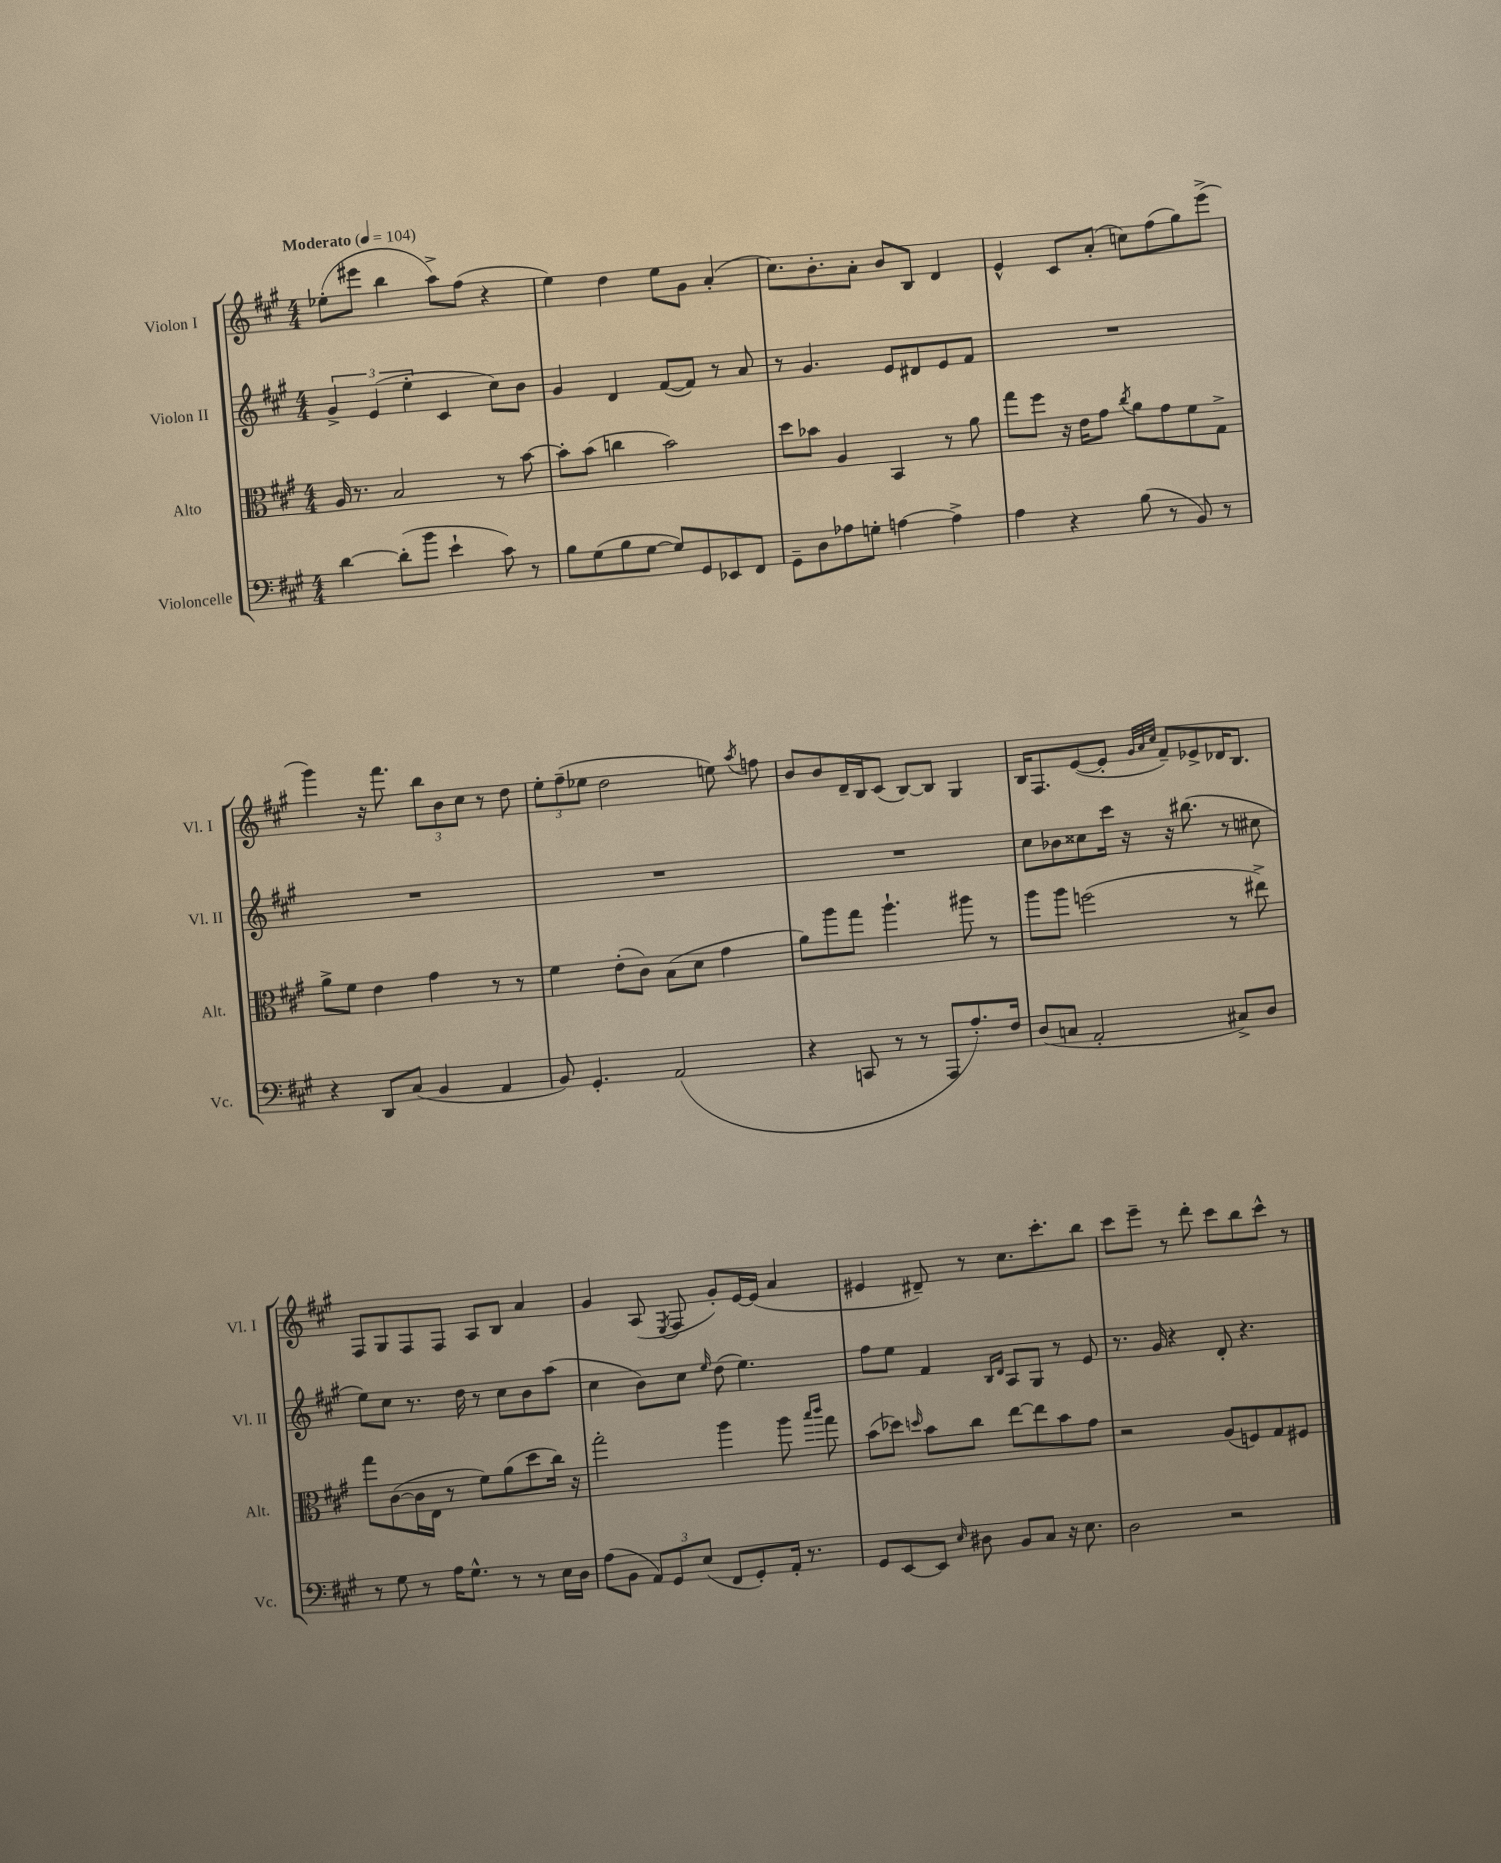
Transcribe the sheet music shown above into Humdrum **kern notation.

**kern	**kern	**kern	**kern
*part4	*part3	*part2	*part1
*staff4	*staff3	*staff2	*staff1
*I"Violoncelle	*I"Alto	*I"Violon II	*I"Violon I
*I'Vc.	*I'Alt.	*I'Vl. II	*I'Vl. I
*clefF4	*clefC3	*clefG2	*clefG2
*k[f#c#g#]	*k[f#c#g#]	*k[f#c#g#]	*k[f#c#g#]
*M4/4	*M4/4	*M4/4	*M4/4
*MM104	*MM104	*MM104	*MM104
=1	=1	=1	=1
!	!	!	!LO:TX:a:B:t=Moderato
[4d\	16A/	6g#^/	(8ee-X'\L
.	8.r	.	.
.	.	.	8eee#X\J
.	.	(6e/	.
(8d'\L]	2B/	.	4bb\
.	.	6ee'\	.
8b\J	.	.	.
4e`\	.	4c#/	8aa^\L)
.	.	.	(8ff#\J
8c#\)	8r	8cc#\L)	4r
8r	[8b\	8b\J	.
=2	=2	=2	=2
8B\L	8b'\L]	4g#/	4ee\)
(8G#\	(8b\J	.	.
8B\	4ccn\	4d/	4dd\
[8G#\J	.	.	.
8G#/L])	2b\)	([8f#/L	8ee\L
8GG#/	.	8f#/J])	8g#\J
8EE-X/	.	8r	(4a'/
8FF#/J	.	8a/	.
=3	=3	=3	=3
8GG#~\L	8dd\L	8r	8.cc#\L)
8D\	8b-X\J	4.g#/	.
.	.	.	8.b'\
8A-X\	4A/	.	.
8Gn'\J	.	.	8a'\J
[4An\	4BB/	8e/L	8b/L
.	.	8d#X/	8B/J
4A^\]	8r	8e/	4d/
.	8a\	8f#/J	.
=4	=4	=4	=4
4A\	8gg#\L	1r	4e^^/
.	8ff#\J	.	.
4r	16r	.	8c#/L
.	16e\KL	.	.
.	8g#\J	.	(8a'/J
.	8qcc#/	.	.
(8B\	8a\L	.	8ccn\L)
8r	8g#\	.	(8ff#\
8BB/)	8f#\	.	8gg#\)
8r	8G#^\J	.	(8eee^\J
!!LO:LB:g=z
=5	=5	=5	=5
4r	8a^\L	1r	4ggg#\)
.	8f#\J	.	.
8DD/L	4e\	.	16r
.	.	.	8.fff#\
(8C#/J	.	.	.
4BB/	4g#\	.	12bb\L
.	.	.	12b\
.	.	.	12cc#\J
4AA/	8r	.	8r
.	8r	.	8dd\
=6	=6	=6	=6
8BB/)	4f#\	1r	12ee'\L
.	.	.	(12ff#~\
4.GG#'/	.	.	.
.	.	.	12ee-X\J
.	(8e'\L	.	2dd\
.	8c#\J)	.	.
(2AA/	(8B\L	.	.
.	8d\J	.	.
.	4g#\	.	8een\)
.	.	.	8qaa/
.	.	.	8ffn\
=7	=7	=7	=7
4r	8a\L)	1r	8b/L
.	8aa\	.	8b/
8CCn/	8gg#\J	.	16d~/L
.	.	.	16B/J
8r	4.aa`\	.	(8c#/J
8r	.	.	[8B/L)
8AAA/L	.	.	8B/J]
8.A'/)	8aa#X\	.	4G#/
.	8r	.	.
16F#/Jk	.	.	.
=8	=8	=8	=8
(8D/L	8aa\L	8cc#\L	16B/KL
.	.	.	8.F#/
8Cn/J	8aa\J	8b-X\	.
2AA'/	(2ffn\	8cc##X\	([8e/
.	.	16ccc#\Jk	8e'/J]
.	.	16r	.
.	.	.	32qqg#/LLL
.	.	.	32qqa/
.	.	.	32qqcc#/JJJ
.	.	16r	8f#~/L)
.	.	(8.bb#X\	.
.	.	.	8e-X^/
8C#X^/L)	8r	8r	16d-X/K
.	.	.	8.B/J
8D/J	8ee#X^\)	8cc#X\	.
!!LO:LB:g=z
=9	=9	=9	=9
8r	8gg#\L	8ee\L)	8F#/L
8G#\	([8c#\	8cc#\J	8G#/
8r	16c#\L]	8.r	8F#/
.	16E\JJ	.	.
16A\KL	8r	.	8F#/J
8.G#^^\J	.	16dd\	.
.	8f#\L)	8r	8A/L
8r	(8a\	8cc#\L	8B/J
8r	8dd\	8b\	4a/
16E\LL	16cc#\Jk)	(8aa\J	.
16D\JJ	16r	.	.
=10	=10	=10	=10
(8A\L	2gg#'\	4cc#\	4g#/
8BB\J	.	.	.
12AA/L)	.	8b\L)	(8A/
12GG#/	.	.	.
.	.	.	8qE/
.	.	8cc#\J	8F#/
(12E/J	.	.	.
.	.	16qqee/	.
8FF#/L	4aa\	(8dd\	8g#'/L)
8GG#'/)	.	4.ee\)	[16e/L
.	.	.	(16e/JJ]
16AA'/Jk	8aa\	.	4a/
8.r	.	.	.
.	16qqbb/LL	.	.
.	16qqccc#/JJ	.	.
.	8gg#\	.	.
=11	=11	=11	=11
8GG#/L	(8b\L	8ff#\L	4e#X/
[8EE/	8dd-X\J)	8ee\J	.
.	16qqddn/	.	.
8EE/J]	8b\L	4f#/	8d#X~/)
16qqE/	.	.	.
8D#X\	8cc#\J	.	8r
.	.	16qqB/LL	.
.	.	16qqd/JJ	.
8BB/L	[8ee\L	8A/L	8.cc#\L
8C#/J	8ee\]	8G#/J	.
.	.	.	8.ccc#'\
16r	8b\	8r	.
8.E\	.	.	.
.	8g#\J	8e/	8bb\J
=12	=12	=12	=12
2D\	2r	8.r	8ccc#\L
.	.	.	8eee~\J
.	.	16g#/	.
.	.	4r	8r
.	.	.	8ddd'\
2r	(8A/L	8d'/	8ccc#\L
.	8Fn/)	4.r	8bb\
.	8G#/	.	8ccc#^^\J
.	8F#X/J	.	8r
==	==	==	==
*-	*-	*-	*-
